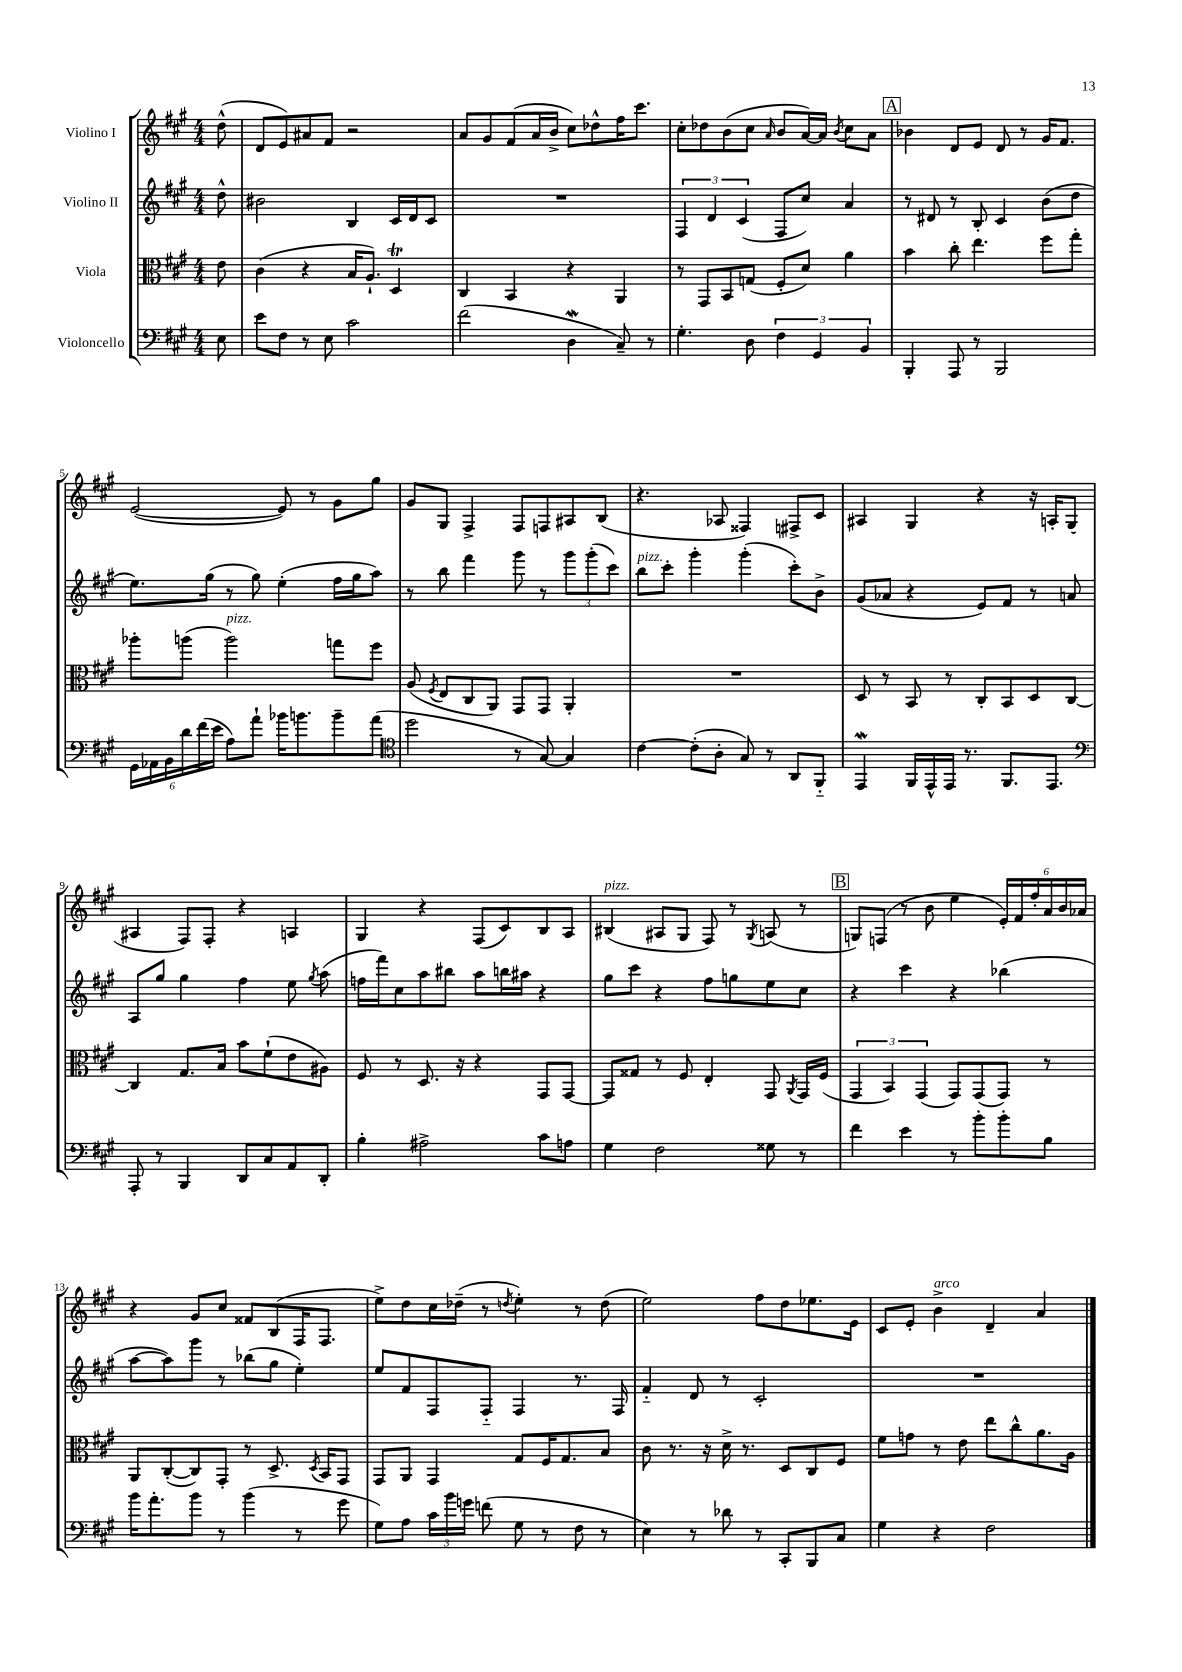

**kern	**kern	**kern	**kern
*part4	*part3	*part2	*part1
*staff4	*staff3	*staff2	*staff1
*I"Violoncello	*I"Viola	*I"Violino II	*I"Violino I
*clefF4	*clefC3	*clefG2	*clefG2
*k[f#c#g#]	*k[f#c#g#]	*k[f#c#g#]	*k[f#c#g#]
*M4/4	*M4/4	*M4/4	*M4/4
=	=	=	=
8E\	8e\	8dd^^\	(8dd^^\
=1	=1	=1	=1
8e\L	(4c#\	2b#X\	8d/L
8F#\J	.	.	8e/)
8r	4r	.	8a#X/
8E\	.	.	8f#/J
2c#\	16B/KL	4B/	2r
.	8.A`/J)	.	.
.	4DT/	16c#/LL	.
.	.	16d/J	.
.	.	8c#/J	.
=2	=2	=2	=2
(2f#\	4C#/	1r	8a/L
.	.	.	8g#/
.	4BB/	.	(8f#/
.	.	.	16a/L
.	.	.	16b^/JJ
4Dw\	4r	.	8cc#\L)
.	.	.	8dd-X^^\
8C#~/)	4AA/	.	16ff#\K
.	.	.	8.ccc#\J
8r	.	.	.
=3	=3	=3	=3
4.G#'\	8r	6F#/	8cc#'\L
.	8GG#/L	.	8dd-X\
.	.	6d/	.
.	8BB/	.	(8b\
.	.	(6c#/	.
8D\	(8Gn/J	.	8cc#\J
.	.	.	16qqa/
6F#\	8F#'/L	8F#/L	8b/L
.	8d/J)	8cc#/J)	[16a/L)
6GG#/	.	.	.
.	.	.	16a/JJ]
.	.	.	8qb/
.	4a\	4a/	8cc#\L
6BB/	.	.	.
.	.	.	8a\J
!!LO:REH:place=s1:t=A
=4	=4	=4	=4
4BBB'/	4b\	8r	4b-X\
.	.	8d#X/	.
8AAA/	8cc#'\	8r	8d/L
8r	4.ee\	8B'/	8e/J
2BBB/	.	4c#/	8d/
.	.	.	8r
.	8ff#\L	(8b\L	16g#/KL
.	.	.	8.f#/J
.	8gg#'\J	8dd\J	.
!!LO:LB:g=z
=5	=5	=5	=5
24GG#\LL	8aa-X'\L	8.ee\L)	([2e/
24AA-X\	.	.	.
24BB\	.	.	.
24d\	(8aan\J	.	.
(24f#\	.	.	.
.	.	(16gg#\Jk	.
24e\JJ	.	.	.
!	!LO:TX:a:i:t=pizz.	!	!
8A\L)	2aa\)	8r	.
8a`\J	.	8gg#\)	.
16b-X\KL	.	(4ee'\	8e/])
8.bn\	.	.	.
.	.	.	8r
8b~\	8ggn\L	16ff#\LL	8g#\L
.	.	16gg#\J	.
(8a\J	8ff#\J	8aa\J)	8gg#\J
=6	=6	=6	=6
*clefC4	*	*	*
2dd\	(8A/	8r	8g#/L
.	8qF#/	.	.
.	8E/L	8bb\	8G#/J
.	8C#/	4fff#\	4F#^/
.	8AA/J)	.	.
8r	8GG#/L	8ggg#\	8F#/L
[8G#/)	8GG#/J	8r	8Fn/
4G#/]	4AA'/	12ggg#\L	8A#X/
.	.	(12ggg#'\	.
.	.	.	(8B/J
.	.	12ccc#\J)	.
=7	=7	=7	=7
!	!	!LO:TX:a:i:t=pizz.	!
[4c#\	1r	8bb\L	4.r
.	.	8ccc#'\J	.
(8c#'\L]	.	4ggg#'\	.
8A'\J	.	.	8A-X/
8G#/)	.	(4ggg#'\	4F##X/)
8r	.	.	.
8AA/L	.	8ccc#'\L)	8F#X^/L
8FF#/J	.	8b^\J	8c#/J
=8	=8	=8	=8
4EEW/	8D/	(8g#/L	4A#X/
.	8r	8a-X/J	.
16FF#/LL	8BB/	4r	4G#/
16EE^^/	.	.	.
16EE/JJ	8r	.	.
8.r	.	.	.
.	8C#'/L	8e/L)	4r
8.FF#/L	8BB/	8f#/J	.
.	8D/	8r	16r
8.EE/J	.	.	16An'/KL
.	[8C#/J	8an/	(8G#/J
!!LO:LB:g=z
=9	=9	=9	=9
*clefF4	*	*	*
8AAA'/	4C#/]	8A/L	4A#X/
8r	.	8gg#/J	.
4BBB/	8.G#/L	4gg#\	8F#/L)
.	.	.	8F#'/J
.	16B/Jk	.	.
8DD/L	8b\L	4ff#\	4r
8C#/	(8f#`\	.	.
8AA/	8e\	8ee\	4An/
.	.	8qgg#/	.
8DD'/J	8A#X\J)	(8aa\	.
=10	=10	=10	=10
4B'\	8F#/	16ffn\LL	4G#/
.	.	16fff#\J)	.
.	8r	8cc#\	.
2A#X^\	8.D/	8aa\	4r
.	.	8bb#X\J	.
.	16r	.	.
.	4r	8aa\L	(8F#/L
.	.	16bbn\L	8c#/)
.	.	16aa#X\JJ	.
8c#\L	8GG#/L	4r	8B/
8An\J	[8GG#/J	.	8A/J
=11	=11	=11	=11
!	!	!	!LO:TX:a:i:t=pizz.
4G#\	8GG#/L]	8gg#\L	(4B#X/
.	8G##X/J	8ccc#\J	.
2F#\	8r	4r	8A#X/L
.	8F#/	.	8G#/J
.	4E'/	8ff#\L	8F#/)
.	.	8ggn\	8r
.	.	.	8qG#/
8G##X\	8GG#/	8ee\	(8An/
.	8qAA/	.	.
8r	16GG#/LL	8cc#\J	8r
.	(16F#/JJ	.	.
!!LO:REH:place=s1:t=B
=12	=12	=12	=12
4f#\	6GG#/	4r	8Gn/L)
.	.	.	(8Fn/J
.	6BB/)	.	.
4e\	.	4ccc#\	8r
.	(6GG#/	.	.
.	.	.	8b\
8r	8GG#/L)	4r	4ee\
8b'\L	(8GG#/	.	.
8b'\	8GG#/J)	(4bb-X\	24e'/LL)
.	.	.	24f#/
.	.	.	24ff#'/
8B\J	8r	.	24a/
.	.	.	24b/
.	.	.	24a-X/JJ
!!LO:LB:g=z
=13	=13	=13	=13
16b\KL	8AA/L	[8aa\L	4r
8.a'\	.	.	.
.	([8C#'/	8aa\])	.
8b\J	8C#/])	8ggg#\J	8g#/L
8r	8GG#'/J	8r	8cc#/J
(4b\	8r	(8bb-X\L	8f##X/L
.	8.D^/	8gg#\J	(8B/
8r	.	4ee'\)	16F#/K
.	8qD/	.	.
.	16BB/KL	.	8.F#/J
8g#\	8GG#/J	.	.
=14	=14	=14	=14
8G#\L)	8GG#/L	8ee/L	8ee^\L)
8A\J	8AA/J	8f#/	8dd\
24c#\LL	4GG#/	8F#/	16cc#\L
24b\	.	.	.
.	.	.	(16dd-X~\JJ
24gn\JJ	.	.	.
(8fn\	.	8F#/J	8r
.	.	.	8qddn/
8G#\	8G#/L	4F#/	4ee'\)
8r	16F#/K	.	.
.	8.G#/	.	.
8F#\	.	8.r	8r
8r	8B/J	.	(8dd\
.	.	16F#/	.
=15	=15	=15	=15
4E\)	8c#\	4f#/	2ee\)
.	8.r	.	.
8r	.	8d/	.
.	16r	.	.
8d-X\	16d^\	8r	.
.	8.r	.	.
8r	.	2c#'/	8ff#\L
8CC#'/L	8D/L	.	8dd\
8BBB/	8C#/	.	8.ee-X\
8C#/J	8F#/J	.	.
.	.	.	16e\Jk
=16	=16	=16	=16
4G#\	8f#\L	1r	8c#/L
.	8gn\J	.	8e'/J
!	!	!	!LO:TX:a:i:t=arco
4r	8r	.	4b^\
.	8e\	.	.
2F#\	8ee\L	.	4d~/
.	8cc#^^\	.	.
.	8.a\	.	4a/
.	16A\Jk	.	.
==	==	==	==
*-	*-	*-	*-
